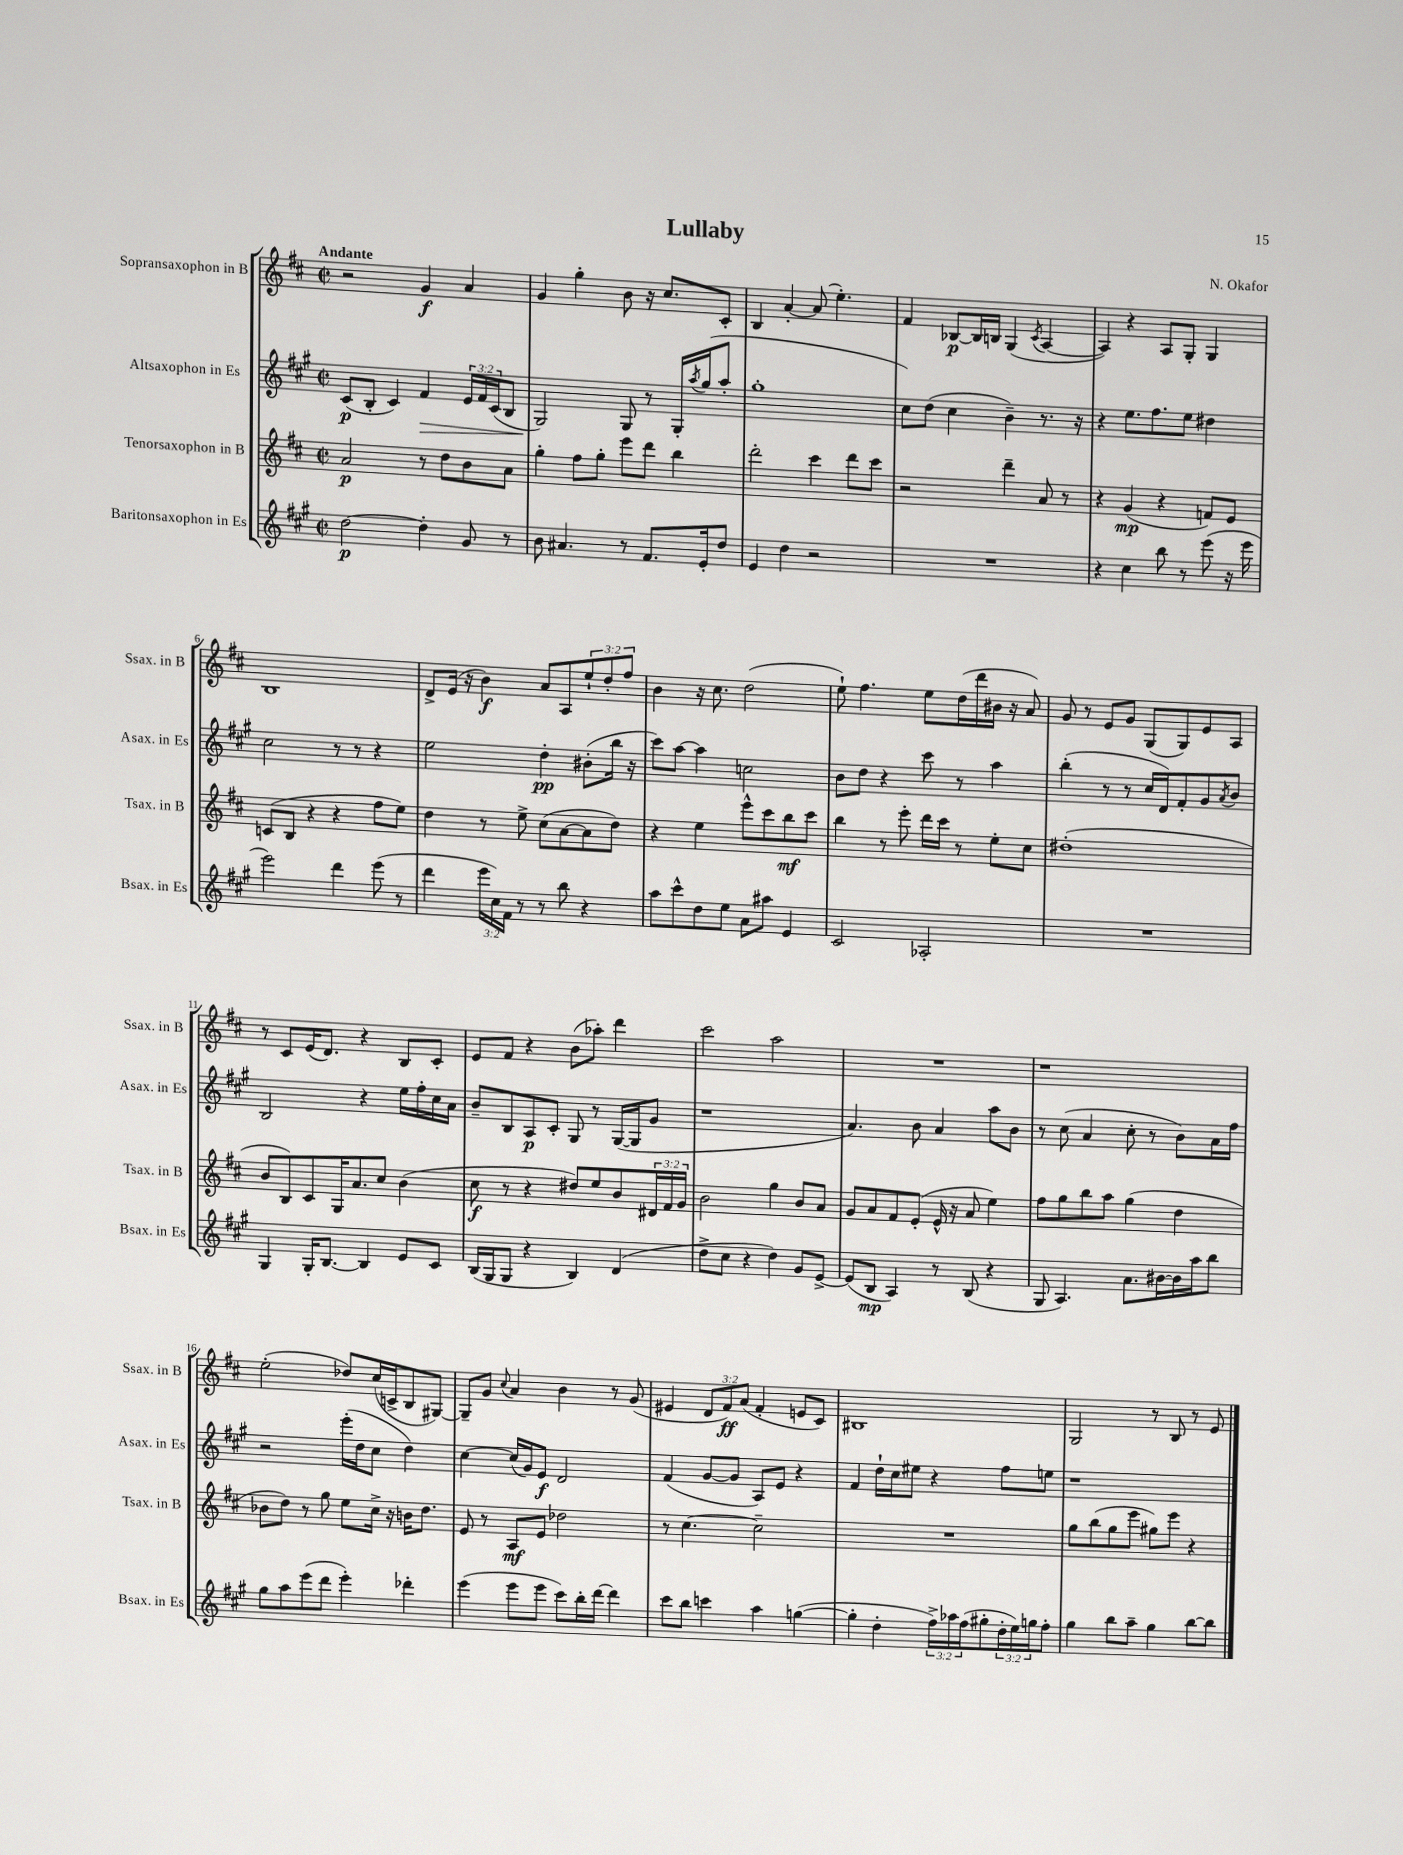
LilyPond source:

\header { title = "Lullaby" composer = "N. Okafor" }
<<
\new StaffGroup <<
\new Staff = "s0" \with { instrumentName = "Sopransaxophon in B" shortInstrumentName = "Ssax. in B" } {
    \clef treble \key d \major \defaultTimeSignature \time 2/2 \override Staff.TupletNumber.text = #tuplet-number::calc-fraction-text \tempo "Andante"
    r2 g'4\f a'4 |
    g'4 g''4-. b'8 r16 cis''8. cis'8-. |
    b4 a'4~-. a'8( e''4.-.) |
    fis'4 bes8~\p bes16 b16 g4( \acciaccatura { cis'8 } a4~ |
    a4) r4 a8 g8-. g4 |
    b1 |
    d'8-> e'16( r16 b'4\f) a'8 a8 \tuplet 3/2 { e''8-! d''8-. fis''8 } |
    b'4 r16 cis''8. d''2( |
    e''8-!) fis''4. e''8 d''16( d'''16 bis'16 r16 a'8) |
    g'8 r8 e'8 g'8 g8( g8) e'8 a8 |
    r8 cis'8 e'16( d'8.) r4 b8 cis'8-. |
    e'8 fis'8 r4 b'8( aes''8-.) d'''4 |
    cis'''2 a''2 |
    R1 |
    r1 |
    e''2-.( des''8) cis''16( c'16-> b8 gis8~) |
    gis8-- g'8 \appoggiatura { cis''8 } a'4 b'4 r8 g'8( |
    eis'4 \tuplet 3/2 { d'8 fis'8\ff) a'8( } fis'4-. e'8 cis'8) |
    bis1 |
    g2 r8 b8 r8 e'8 \bar "|." |
}
\new Staff = "s1" \with { instrumentName = "Altsaxophon in Es" shortInstrumentName = "Asax. in Es" } {
    \clef treble \key a \major \defaultTimeSignature \time 2/2 \override Staff.TupletNumber.text = #tuplet-number::calc-fraction-text
    cis'8\p( b8-. cis'4) fis'4\> \tuplet 3/2 { e'16 fis'16 cis'16( } b8 |
    gis2\!) gis8 r8 gis16-. \acciaccatura { a''8 } gis''16( a''8-. |
    gis''1-. |
    cis''8) d''8( cis''4 b'4--) r8. r16 |
    r4 e''8. fis''8. e''8 dis''4 |
    cis''2 r8 r8 r4 |
    e''2 d''4-.\pp bis'8-.( b''16 r16 |
    cis'''8) a''8~ a''4 c''2 |
    b'8 d''8 r4 cis'''8 r8 a''4 |
    b''4-.( r8 r8 cis''16 d'16) fis'8-. gis'8 \acciaccatura { a'8 } b'8 |
    b2 r4 e''16 fis''16-. cis''16 a'16 |
    b'8-- b8 a8\p cis'8-. gis8 r8 gis16~( gis16 gis'8 |
    r1 |
    a'4.) b'8 a'4 a''8 b'8 |
    r8 cis''8( a'4 cis''8-. r8 b'8) a'16 fis''16 |
    r2 e'''16-.( d''16 cis''8 d''4) |
    cis''4~ cis''16( gis'16) e'8\f d'2 |
    fis'4( gis'8~ gis'8 a8) e'8 r4 |
    fis'4 d''16-! cis''16 eis''8 r4 fis''8 e''8 |
    r1 \bar "|." |
}
\new Staff = "s2" \with { instrumentName = "Tenorsaxophon in B" shortInstrumentName = "Tsax. in B" } {
    \clef treble \key d \major \defaultTimeSignature \time 2/2 \override Staff.TupletNumber.text = #tuplet-number::calc-fraction-text
    a'2\p r8 d''8 b'8 a'8 |
    g''4-. fis''8 g''8-. e'''8 d'''8 b''4 |
    d'''2-. cis'''4 d'''8 cis'''8 |
    r2 d'''4-- a'8 r8 |
    r4 g'4\mp( r4 f'8) e'8 |
    c'8( b8 r4 r4 fis''8 e''8) |
    d''4 r8 e''8-> cis''8( a'8~ a'8 d''8) |
    r4 e''4 e'''8-^ cis'''8 b''8\mf cis'''8 |
    b''4 r8 e'''8-. d'''16 cis'''16 r8 e''8-. cis''8 |
    dis''1-.( |
    b'8 b8) cis'8 g16 a'8. cis''8 b'4( |
    cis''8\f r8 r4 dis''8) e''8 b'8 \tuplet 3/2 { dis'16 fis'16 g'16 } |
    b'2 g''4 b'8 a'8 |
    g'8 a'8 fis'8 e'8-.( e'16-^ r16 a'8 e''4) |
    fis''8 g''8 b''8 a''8 g''4( d''4 |
    bes'8 d''8) r8 g''8 e''8 cis''16-> r16 b'16 d''8. |
    e'8 r8 a8\mf e'8 des''2 |
    r8 cis''4.~ cis''2-- |
    R1 |
    g''8 b''8( g''8 e'''8 gis''8) e'''8 r4 \bar "|." |
}
\new Staff = "s3" \with { instrumentName = "Baritonsaxophon in Es" shortInstrumentName = "Bsax. in Es" } {
    \clef treble \key a \major \defaultTimeSignature \time 2/2 \override Staff.TupletNumber.text = #tuplet-number::calc-fraction-text
    d''2~\p d''4-. gis'8 r8 |
    b'8 ais'4. r8 fis'8. e'16-. d''8 |
    e'4 d''4 r2 |
    R1 |
    r4 cis''4 b''8 r8 e'''8( r16 e'''16 |
    e'''2) d'''4 e'''8( r8 |
    d'''4 \tuplet 3/2 { e'''16 cis''16) fis'16 } r8 r8 b''8 r4 |
    a''8 cis'''8-^ d''8 e''8 a'8 ais''8 e'4 |
    cis'2 aes2-. |
    R1 |
    gis4 gis16-. b8.~ b4 e'8 cis'8 |
    b16( gis16 gis8 r4 b4) d'4( |
    d''8-> cis''8 r4 d''4) gis'8 e'8~-> |
    e'8( b8\mp a4) r8 b8( r4 |
    gis8 a4.) a'8. bis'16~ bis'16 a''16 b''8 |
    gis''8 a''8 e'''8( d'''8 e'''4-.) des'''4-. |
    e'''4( e'''8 e'''8 cis'''8) b''16-. d'''16~ d'''4 |
    cis'''8 b''8 c'''4 a''4 g''4~( |
    g''4-. d''4-. \tuplet 3/2 { fis''16->) aes''16 fis''16( } gis''8-. \tuplet 3/2 { d''16-. e''16) g''16 } fis''8-. |
    gis''4 b''8 a''8-- gis''4 b''8~ b''8 \bar "|." |
}
>>
>>
